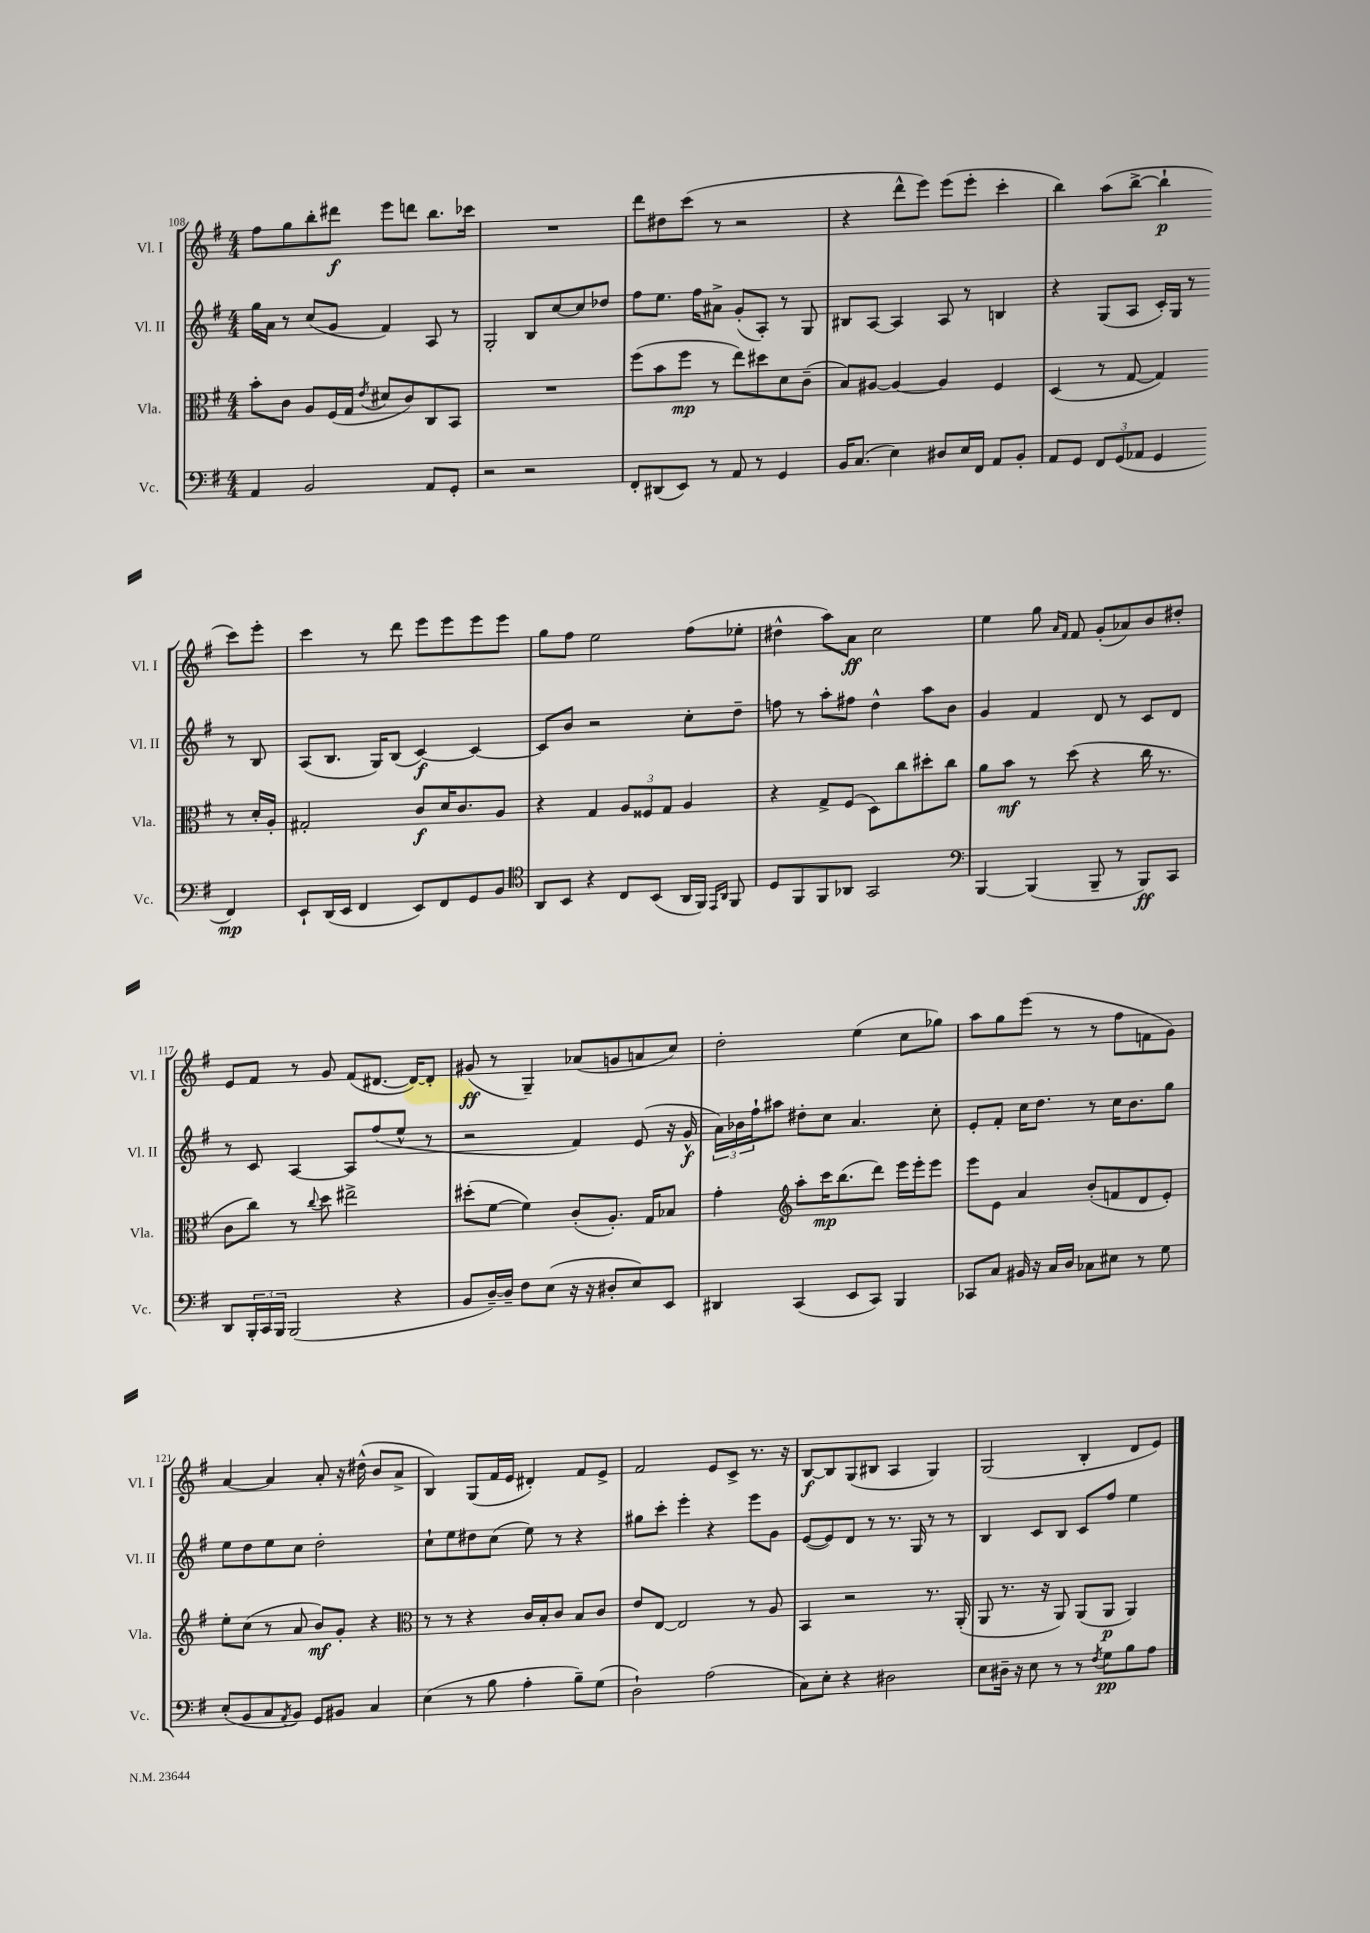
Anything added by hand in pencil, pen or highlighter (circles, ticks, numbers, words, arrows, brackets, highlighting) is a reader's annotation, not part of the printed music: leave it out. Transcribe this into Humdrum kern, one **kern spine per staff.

**kern	**dynam	**kern	**dynam	**kern	**dynam	**kern	**dynam
*part4	*part4	*part3	*part3	*part2	*part2	*part1	*part1
*staff4	*staff4	*staff3	*staff3	*staff2	*staff2	*staff1	*staff1
*I"Vc.	*	*I"Vla.	*	*I"Vl. II	*	*I"Vl. I	*
*I'Vc.	*	*I'Vla.	*	*I'Vl. II	*	*I'Vl. I	*
*clefF4	*	*clefC3	*	*clefG2	*	*clefG2	*
*k[f#]	*	*k[f#]	*	*k[f#]	*	*k[f#]	*
*M4/4	*	*M4/4	*	*M4/4	*	*M4/4	*
=108	=108	=108	=108	=108	=108	=108	=108
4AA/	.	8b'\L	.	16gg\LL	.	8ff#\L	.
.	.	.	.	16a\JJ	.	.	.
.	.	8c\J	.	8r	.	8gg\	.
2BB/	.	8A/L	.	(8cc/L	.	8bb'\	.
.	.	(16F#/L	.	8g/J	.	8ddd#X\J	f
.	.	16G/JJ	.	.	.	.	.
.	.	8qe/	.	.	.	.	.
.	.	8d#X/L	.	4f#/)	.	8eee\L	.
.	.	8c/)	.	.	.	8dddn\J	.
8AA/L	.	8C/	.	8A/	.	8.bb\L	.
8GG'/J	.	8BB/J	.	8r	.	.	.
.	.	.	.	.	.	16ccc-X\Jk	.
=109	=109	=109	=109	=109	=109	=109	=109
2r	.	1r	.	2G'/	.	1r	.
2r	.	.	.	8B/L	.	.	.
.	.	.	.	[8cc/	.	.	.
.	.	.	.	8cc/]	.	.	.
.	.	.	.	8dd-X/J	.	.	.
=110	=110	=110	=110	=110	=110	=110	=110
8FF#'/L	.	(8ff#\L	.	8ff#\L	.	8ddd\L	.
(8DD#X/	.	8b\	.	8.ee\J	.	8dd#X\	.
8EE/J)	.	8ff#\J	mp	.	.	(8ccc\J	.
.	.	.	.	16ff#\KL	.	.	.
8r	.	8r	.	8a#X^\J	.	8r	.
8AA/	.	8ee\L)	.	(8g'/L	.	2r	.
8r	.	8dd#X\	.	8A'/J)	.	.	.
4GG/	.	8d\	.	8r	.	.	.
.	.	(8c~\J	.	8G/	.	.	.
=111	=111	=111	=111	=111	=111	=111	=111
16BB/KL	.	8B/L)	.	8B#X/L	.	4r	.
(8.C/J	.	.	.	.	.	.	.
.	.	[8A#X/J	.	[8A/J	.	.	.
4E\)	.	4A#/_	.	4A/]	.	8ddd^^\L	.
.	.	.	.	.	.	8eee\J)	.
8D#X/L	.	4A#/]	.	8A/	.	(8eee\L	.
16E/L	.	.	.	8r	.	8eee'\J	.
16FF#/JJ	.	.	.	.	.	.	.
8AA/L	.	4F#/	.	4Bn/	.	4ccc'\	.
8BB'/J	.	.	.	.	.	.	.
=112	=112	=112	=112	=112	=112	=112	=112
8AA/L	.	(4D/	.	4r	.	4bb\)	.
8GG/J	.	.	.	.	.	.	.
12FF#/L	.	8r	.	(8G/L	.	(8aa\L	.
(12GG/	.	.	.	.	.	.	.
.	.	[8G/	.	8A/J	.	[8bb^\J	.
12AA-X/J	.	.	.	.	.	.	.
4GG/	.	4G/])	.	16c'/LL)	.	4bb`\]	p
.	.	.	.	16G/JJ	.	.	.
.	.	.	.	8r	.	.	.
4FF#/)	mp	8r	.	8r	.	8ccc\L)	.
.	.	16d'/LL	.	8B/	.	8eee'\J	.
.	.	16A'/JJ	.	.	.	.	.
!!LO:LB:g=z
=113	=113	=113	=113	=113	=113	=113	=113
8EE`/L	.	2G#X'/	.	(8A/L	.	4ccc\	.
(16DD/L	.	.	.	8.B/J	.	.	.
16EE/JJ	.	.	.	.	.	.	.
4FF#/	.	.	.	.	.	8r	.
.	.	.	.	16G/KL)	.	.	.
.	.	.	.	(8B/J	.	8ddd\	.
8EE/L)	.	8c/L	f	[4c/)	f	8eee\L	.
8FF#/	.	16d/K	.	.	.	8eee\	.
.	.	8.c/	.	.	.	.	.
8GG/	.	.	.	4c/_	.	8eee\	.
8BB/J	.	8A/J	.	.	.	8eee\J	.
=114	=114	=114	=114	=114	=114	=114	=114
*clefC4	*	*	*	*	*	*	*
8AA/L	.	4r	.	8c/L]	.	8gg\L	.
8BB/J	.	.	.	8b/J	.	8ff#\J	.
4r	.	4G/	.	2r	.	2ee\	.
8C/L	.	12A/L	.	.	.	.	.
.	.	12F##X/	.	.	.	.	.
(8BB/J	.	.	.	.	.	.	.
.	.	12G/J	.	.	.	.	.
16AA/LL	.	4A/	.	8cc'\L	.	(8ff#\L	.
16FF#/JJ)	.	.	.	.	.	.	.
16qqEE/LL	.	.	.	.	.	.	.
16qqAA/JJ	.	.	.	.	.	.	.
8FF#/	.	.	.	8dd~\J	.	8ee-X'\J	.
=115	=115	=115	=115	=115	=115	=115	=115
8D/L	.	4r	.	8ffn\	.	4dd#X^^\	.
8FF#/	.	.	.	8r	.	.	.
8FF#/	.	8G^/L	.	8aa'\L	.	8aa\L)	.
8AA-X/J	.	(8F#/J	.	8ff#X\J	.	8a\J	ff
2GG/	.	8D\L)	.	4dd^^\	.	2cc\	.
.	.	8cc\	.	.	.	.	.
.	.	8dd#X'\	.	8aa\L	.	.	.
.	.	8cc\J	.	8b\J	.	.	.
=116	=116	=116	=116	=116	=116	=116	=116
*clefF4	*	*	*	*	*	*	*
[4BBB/	.	8a\L	.	4g/	.	4ee\	.
.	.	8b\J	mf	.	.	.	.
(4BBB/]	.	8r	.	4f#/	.	8gg\	.
.	.	.	.	.	.	16qqa/LL	.
.	.	.	.	.	.	16qqf#/JJ	.
.	.	(8dd\	.	.	.	8f#/	.
8BBB~/	.	4r	.	8d/	.	(8g'/L	.
8r	.	.	.	8r	.	8a-X/)	.
8BBB/L)	ff	16cc\	.	8c/L	.	8b/	.
.	.	8.r	.	.	.	.	.
8CC/J	.	.	.	8d/J	.	8dd#X'/J	.
!!LO:LB:g=z
=117	=117	=117	=117	=117	=117	=117	=117
8DD/L	.	8c\L	.	8r	.	8e/L	.
24BBB'/L	.	8cc\J)	.	8c/	.	8f#/J	.
24CC/	.	.	.	.	.	.	.
24BBB/JJ	.	.	.	.	.	.	.
(2BBB/	.	8r	.	[4A/	.	8r	.
.	.	8qqcc/	.	.	.	.	.
.	.	8dd\	.	.	.	8g/	.
.	.	2ee#X^\	.	8A/L]	.	(8f#/L	.
.	.	.	.	(8ff#/	.	[8.d#X/J	.
4r	.	.	.	8ee^^/J	.	.	.
.	.	.	.	.	.	16d#/KL_)	.
.	.	.	.	8r	.	8d#'/J]	.
=118	=118	=118	=118	=118	=118	=118	=118
8BB/L	.	(8dd#X'\L	.	2r	.	(8g#X/	ff
[16D~/L)	.	[8f#\J	.	.	.	8r	.
16D~/JJ]	.	.	.	.	.	.	.
8F#\L	.	4f#\])	.	.	.	4G~/)	.
(8E\J	.	.	.	.	.	.	.
16r	.	(8c'/L	.	4f#/)	.	(8a-X/L	.
16r	.	.	.	.	.	.	.
8D#X'/L	.	8.A'/J)	.	.	.	8gn/	.
8E/)	.	.	.	(8e/	.	8an/	.
.	.	16G/KL	.	.	.	.	.
8EE/J	.	8B-X/J	.	16r	.	8cc/J)	.
.	.	.	.	16g^^/	f	.	.
=119	=119	=119	=119	=119	=119	=119	=119
4DD#X/	.	4g'\	.	24a\LL)	.	2dd'\	.
.	.	.	.	24b-X\	.	.	.
.	.	.	.	24ff#`\J	.	.	.
.	.	.	.	8aa#X\J	.	.	.
*	*	*clefG2	*	*	*	*	*
(4CC/	.	8aa'\L	.	8dd#X'\L	.	.	.
.	.	16ccc\K	mp	8cc\J	.	.	.
.	.	(8.bb\	.	.	.	.	.
8EE/L	.	.	.	4.a/	.	(4ee\	.
8CC/J)	.	8ddd\J)	.	.	.	.	.
4BBB/	.	16eee\LL	.	.	.	8cc\L	.
.	.	16eee'\J	.	.	.	.	.
.	.	8eee\J	.	8cc'\	.	8gg-X\J)	.
=120	=120	=120	=120	=120	=120	=120	=120
8CC-X/L	.	8eee\L	.	8e'/L	.	8aa\L	.
8C/J	.	8e\J	.	8f#'/J	.	8gg\	.
16BB#X/	.	4a/	.	16cc\KL	.	(8eee\J	.
16r	.	.	.	8.dd\J	.	.	.
16C/LL	.	.	.	.	.	8r	.
16D/JJ	.	.	.	.	.	.	.
8C-X\L	.	(8b'/L	.	8r	.	8r	.
8E#X\J	.	8fn/	.	16cc\KL	.	8ff#\L	.
.	.	.	.	8.b\	.	.	.
8r	.	8d/	.	.	.	8fn\	.
8G\	.	8e'/J)	.	8gg\J	.	8g\J)	.
!!LO:LB:g=z
=121	=121	=121	=121	=121	=121	=121	=121
(8E'/L	.	8ee'\L	.	8ee\L	.	[4a/	.
8BB/	.	(8cc\J	.	8dd\	.	.	.
8C/	.	8r	.	8ee\	.	4a/]	.
8qAA/	.	.	.	.	.	.	.
8BB/J)	.	8a/	.	8cc\J	.	.	.
8GG/L	.	8b/L)	mf	2dd'\	.	8a'/	.
8BB#X/J	.	8g'/J	.	.	.	16r	.
.	.	.	.	.	.	(16dd#X^^\	.
4C/	.	4r	.	.	.	8b/L	.
.	.	.	.	.	.	8a^/J	.
=122	=122	=122	=122	=122	=122	=122	=122
*	*	*clefC3	*	*	*	*	*
(4E\	.	8r	.	8cc`\L	.	4B/)	.
.	.	8r	.	8ee\	.	.	.
8r	.	4r	.	8dd#X\	.	(8G/L	.
8B\	.	.	.	(8cc\J	.	16f#/L	.
.	.	.	.	.	.	16e/JJ	.
4A'\	.	16c/LL	.	8ee\)	.	4d#X'/)	.
.	.	16B'/J	.	.	.	.	.
.	.	8c/J	.	8r	.	.	.
8B~\L)	.	8B/L	.	4r	.	8f#/L	.
(8G\J	.	8c/J	.	.	.	8e^/J	.
=123	=123	=123	=123	=123	=123	=123	=123
2D`\)	.	8e/L	.	8gg#X\L	.	2f#/	.
.	.	[8E/J	.	8ccc'\J	.	.	.
.	.	2E/]	.	4eee'\	.	.	.
(2A\	.	.	.	4r	.	8e/L	.
.	.	.	.	.	.	8c^/J	.
.	.	8r	.	8eee\L	.	8.r	.
.	.	8A/	.	8g\J	.	.	.
.	.	.	.	.	.	16r	.
=124	=124	=124	=124	=124	=124	=124	=124
8C\L)	.	4BB/	.	([8e/L	.	[8B/L	f
8E'\J	.	.	.	8e/])	.	8B/]	.
4r	.	2r	.	8d/J	.	(8G/	.
.	.	.	.	8r	.	8B#X/J	.
2D#X\	.	.	.	8.r	.	4A/	.
.	.	.	.	16G/	.	.	.
.	.	8.r	.	8r	.	4G/)	.
.	.	.	.	8r	.	.	.
.	.	(16AA'/	.	.	.	.	.
=125	=125	=125	=125	=125	=125	=125	=125
8E\L	.	8AA/	.	4B/	.	(2G/	.
16D#X~\Jk	.	8.r	.	.	.	.	.
16r	.	.	.	.	.	.	.
8E\	.	.	.	8c/L	.	.	.
.	.	16r	.	.	.	.	.
8r	.	8AA/)	.	8B/J	.	.	.
8r	.	(8AA/L	.	8c/L	.	4B'/	.
8qF#/	.	.	.	.	.	.	.
8G\L	pp	8AA/J	p	8ff#/J	.	.	.
8B\	.	4AA/)	.	4ee\	.	8d/L	.
8A\J	.	.	.	.	.	8e/J)	.
==	==	==	==	==	==	==	==
*-	*-	*-	*-	*-	*-	*-	*-
